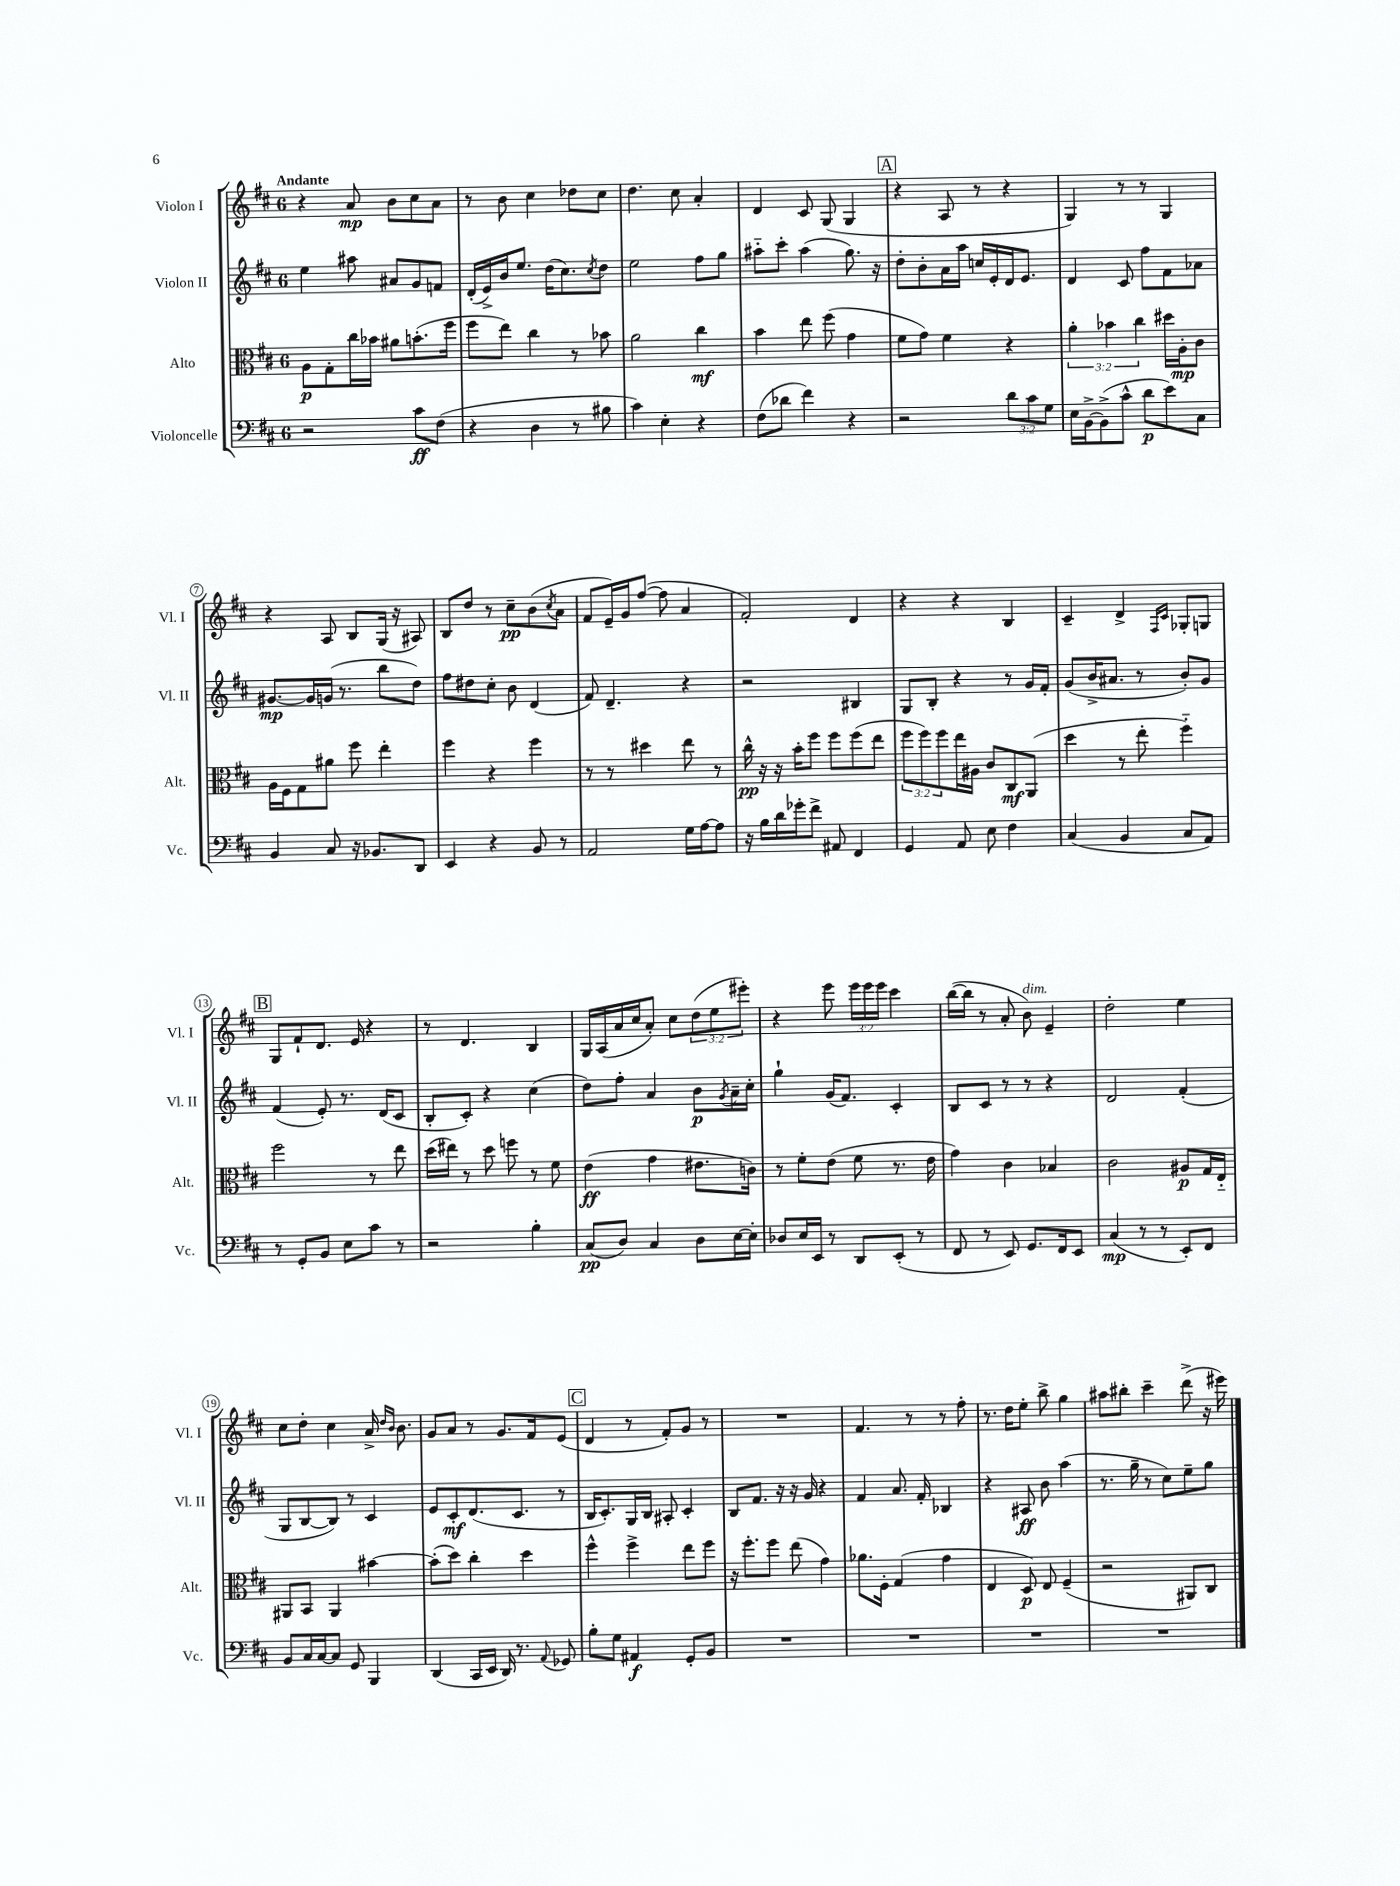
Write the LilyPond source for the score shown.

<<
\new StaffGroup <<
\new Staff = "s0" \with { instrumentName = "Violon I" shortInstrumentName = "Vl. I" } {
    \clef treble \key d \major \once \override Staff.TimeSignature.style = #'single-digit \time 6/8 \override Staff.TupletNumber.text = #tuplet-number::calc-fraction-text \tempo "Andante"
    r4 a'8\mp b'8 cis''8 a'8 |
    r8 b'8 cis''4 des''8 cis''8 |
    d''4. cis''8 a'4-. |
    d'4 cis'8 g8( g4 |
    \mark \markup { \box "A" } r4 a8 r8 r4 |
    g4) r8 r8 g4 |
    r4 a8 b8 g16( r16 ais8) |
    b8 d''8 r8 cis''8--\pp b'8( \acciaccatura { cis''8 } a'8 |
    fis'8 e'16--) g'16 fis''8~( fis''8 a'4 |
    fis'2-.) d'4 |
    r4 r4 b4 |
    cis'4-- d'4-> \grace { fis16 cis'16 } ges8-. g8 |
    \mark \markup { \box "B" } g8 fis'8-! d'8. e'16 r4 |
    r8 d'4. b4 |
    g16 a16( a'16 cis''16 a'8-.) cis''8 \tuplet 3/2 { d''8( e''8 eis'''8-.) } |
    r4 e'''8 \tuplet 3/2 { e'''16 e'''16 e'''16 } cis'''4 |
    b''16~( b''16 r8 a'8-. b'8^\markup { \italic "dim." }) e'4-- |
    d''2-. e''4 |
    cis''8 d''8-. cis''4 a'16-> \grace { d''16 b'16 } b'8. |
    g'8 a'8 r8 g'8. fis'16 e'8( |
    \mark \markup { \box "C" } d'4 r8 fis'8-.) g'8 r8 |
    R2. |
    fis'4. r8 r8 fis''8-. |
    r8. d''16 e''8-. b''8-> g''4 |
    ais''8 bis''8-. cis'''4-- d'''8->( r16 eis'''16) \bar "|." |
}
\new Staff = "s1" \with { instrumentName = "Violon II" shortInstrumentName = "Vl. II" } {
    \clef treble \key d \major \once \override Staff.TimeSignature.style = #'single-digit \time 6/8
    e''4 ais''8 ais'8 g'8 f'8 |
    d'16-.( e'16->) b'16 e''8. d''16( cis''8.) \acciaccatura { cis''8 } d''8 |
    e''2 fis''8 g''8 |
    ais''8-_ cis'''8-. ais''4( g''8.) r16 |
    \mark \markup { \box "A" } d''8-. b'8-. a'16 a''16 c''16 e'16-. d'16 e'8. |
    d'4 cis'8 fis''8 fis'8 aes'8 |
    gis'8.~\mp gis'16 g'16( r8. b''8 d''8) |
    fis''8 dis''8 cis''8-. b'8 d'4( |
    fis'8) d'4.-- r4 |
    r2 bis4 |
    g8 b8-. r4 r8 g'16 fis'16-. |
    g'8( b'16-> ais'8. r8 b'8-.) g'8 |
    \mark \markup { \box "B" } fis'4( e'8-.) r8. d'16( cis'8 |
    b8-. cis'8-.) r4 cis''4( |
    d''8) fis''8-. a'4 b'8\p \acciaccatura { g'8 } a'16-- cis''16-. |
    g''4-! g'16( fis'8.) cis'4-. |
    b8 cis'8 r8 r8 r4 |
    d'2 fis'4-.( |
    g8 b8~ b8) r8 cis'4 |
    e'8 cis'8-.\mf d'8.( cis'8. r8 |
    \mark \markup { \box "C" } b16 cis'8.-.) g16 b16 ais8-. cis'4-. |
    b8 fis'8. r16 r16 g'16 r4 |
    fis'4 a'8. fis'16-. bes4 |
    r4 ais8\ff b'8 a''4( |
    r8. g''16-- r8 cis''8) e''8-- g''8 \bar "|." |
}
\new Staff = "s2" \with { instrumentName = "Alto" shortInstrumentName = "Alt." } {
    \clef alto \key d \major \once \override Staff.TimeSignature.style = #'single-digit \time 6/8 \override Staff.TupletNumber.text = #tuplet-number::calc-fraction-text
    a8\p g8-. cis''16 bes'16 ais'8 b'8.-.( fis''16 |
    fis''8 e''8) cis''4 r8 bes'8 |
    a'2 cis''4\mf |
    b'4 e''8 fis''8( g'4 |
    \mark \markup { \box "A" } fis'8 g'8) fis'4 r4 |
    \tuplet 3/2 { a'4-. bes'4 cis''4 } dis''16 a16-.\mp cis'8 |
    a16 fis16 g8 ais'8 fis''8 e''4-. |
    fis''4 r4 fis''4 |
    r8 r8 dis''4 e''8 r8 |
    cis''16-^\pp r16 r16 b'16-. fis''8 fis''8 fis''8( e''8 |
    \tuplet 3/2 { fis''8 fis''8) fis''8 } e''16 ais16 cis'8 cis8\mf a,8( |
    d''4 r8 e''8-. fis''4-_) |
    \mark \markup { \box "B" } fis''2 r8 e''8 |
    d''16( eis''16) r8 d''8 f''8 r8 fis'8 |
    e'4\ff( g'4 eis'8. c'16) |
    r8 fis'8-. e'8( fis'8 r8. e'16 |
    g'4) cis'4 bes4 |
    cis'2 ais8\p g16 e16-_ |
    ais,8 b,8 ais,4 bis'4~ |
    bis'8-.( d''8) cis''4-. d''4 |
    \mark \markup { \box "C" } fis''4-^ fis''4-> e''8 fis''8 |
    r16 fis''8.-. fis''8 e''8( g'4) |
    aes'8. fis16-. g4( g'4 |
    e4 d8\p) e8 fis4--( |
    r2 ais,8) cis8 \bar "|." |
}
\new Staff = "s3" \with { instrumentName = "Violoncelle" shortInstrumentName = "Vc." } {
    \clef bass \key d \major \once \override Staff.TimeSignature.style = #'single-digit \time 6/8 \override Staff.TupletNumber.text = #tuplet-number::calc-fraction-text
    r2 cis'8\ff fis8( |
    r4 d4 r8 bis8 |
    cis'4) e4-. r4 |
    fis8( des'8 fis'4) r4 |
    \mark \markup { \box "A" } r2 \tuplet 3/2 { d'8 cis'8 g8 } |
    e16 b,16~-> b,8->( cis'8-^ d'8\p e'8) cis8 |
    b,4 cis8 r16 bes,8. d,8 |
    e,4 r4 b,8 r8 |
    a,2 g16 a16~ a8 |
    r16 b16 d'16 ges'16-. fis'8-> ais,8 fis,4 |
    g,4 a,8 e8 fis4 |
    cis4( b,4 cis8 a,8) |
    \mark \markup { \box "B" } r8 g,8-. b,8 e8 cis'8 r8 |
    r2 b4-. |
    cis8\pp( d8) cis4 d8 e16~ e16-. |
    des8 e16 e,16 r8 d,8 e,8-.( r8 |
    fis,8 r8 e,8) g,8. fis,16 e,8 |
    cis4\mp( r8 r8 e,8-.) fis,8 |
    b,8 cis16 cis16~ cis8 g,8 b,,4 |
    d,4( cis,16 e,16 d,16) r8. \appoggiatura { a,8 } ges,8 |
    \mark \markup { \box "C" } b8-. g8 ais,4\f g,8-. b,8 |
    R2. |
    R2. |
    R2. |
    R2. \bar "|." |
}
>>
>>
\layout { \context { \Score \override BarNumber.stencil = #(make-stencil-circler 0.1 0.3 ly:text-interface::print) } }
